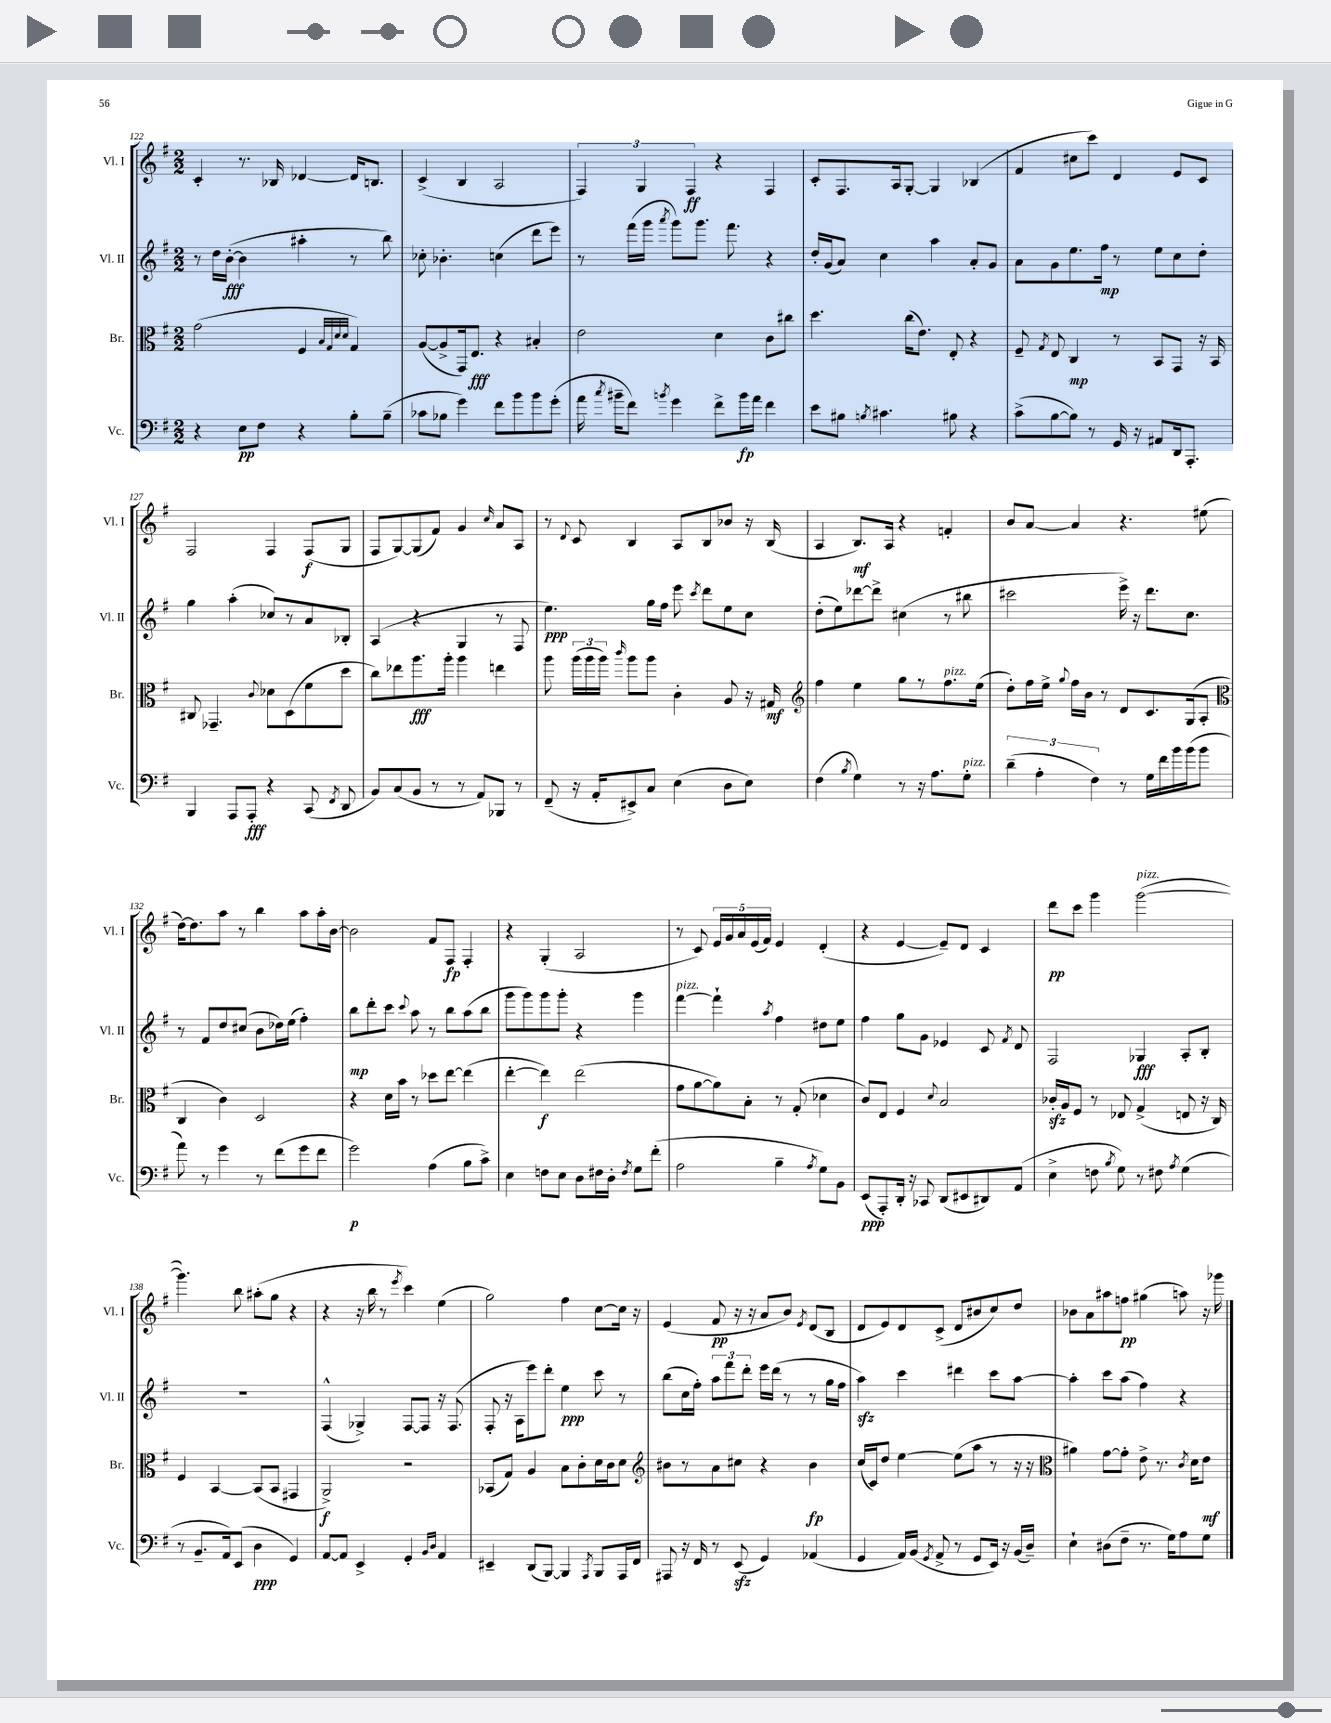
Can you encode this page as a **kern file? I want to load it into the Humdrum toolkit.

**kern	**kern	**kern	**kern
*staff4	*staff3	*staff2	*staff1
*clefF4	*clefC3	*clefG2	*clefG2
*k[f#]	*k[f#]	*k[f#]	*k[f#]
*M2/2	*M2/2	*M2/2	*M2/2
4r	(2g	8r	4c'
.	.	16dd	.
.	.	([16b'	.
8E	.	4b]	8.r
8F#	.	.	.
.	.	.	16B-
4r	4F#	4aa#'	[4d-
.	32qqB	.	.
.	32qqG	.	.
.	32qqd	.	.
.	32qqd	.	.
8B'	4G)	8r	16d-]
.	.	.	8.B
(8B~	.	8bb)	.
=	=	=	=
8c-	([8A	8cc-'	(4c^
8B-	8A^]	4.b-'	.
4g)	16GG)	.	4B
.	8.E	.	.
8f#	4r	(4cc	2A
8b	.	.	.
8b	4B#'	8ddd	.
(8g'	.	8eee)	.
=	=	=	=
16a	2e	8r	6F#)
8qcc	.	.	.
16b#~	.	.	.
8f#)	.	(16fff#	.
.	.	.	6G
.	.	16ggg	.
8qb	.	8qaaa	.
4g	.	8ggg)	.
.	.	.	6F#
.	.	8.ggg	.
8f#^	4d	.	4r
.	.	8.fff#	.
16b	.	.	.
16a	.	.	.
4f#	8c	4r	4F#
.	8cc#	.	.
=	=	=	=
8e	4.dd	16dd'	8c'
.	.	(16g	.
8B#	.	8a)	8.F#
8qB	.	.	.
4.c#	.	4cc	.
.	.	.	16A
.	(16cc	.	[8G'
.	8.e)	.	.
.	.	4aa	4G]
8B#	8E'	.	.
4r	4r	8a'	(4B-
.	.	8g	.
=	=	=	=
(8c^	8F#~	8a	4f#
.	8qG	.	.
[8B	8E	8g	.
8B])	4C	8.ee	8cc#
8r	.	.	8ccc)
.	.	16ff#	.
16GG	8r	8r	4d
16r	.	.	.
8AA#	8BB	8ee	.
16DD	8GG	8cc	8e
8.AAA'	.	.	.
.	16r	8dd'	8c
.	16BB	.	.
=	=	=	=
4BBB	8C#	4gg	2F#
.	4.GG-~	.	.
8AAA	.	(4aa'	.
8AAA'	.	.	.
.	8qqc	.	.
4r	8d-	8cc-)	4F#
.	(8D	8r	.
(8CC	8f#	8a	(8F#
8qFF#	.	.	.
8DD	8dd	8B-'	8G
=	=	=	=
8BB)	8cc)	(4A	8F#
(8C	8ee-	.	[8G)
8BB	8.aa	4r	(8G]
8r	.	.	8f#)
.	16aa'	.	.
8r	4aa	4G	4g
8AA)	.	.	.
.	.	.	16qqcc
8BBB-	4ee	8r	8a
8r	.	8F#	8A
=	=	=	=
(8FF#~	8aa	4.ee)	8r
.	.	.	8qqd
16r	(24aa	.	8c
.	24aa	.	.
16AA'	.	.	.
.	24aa)	.	.
.	16qqccc	.	.
8EE#^)	8aa	.	4B
8C	8aa	16gg	.
.	.	16ff#	.
(4E	4c'	8eee	8A
.	.	8qccc	.
.	.	8ddd	8B
8D	8A	8ee	8b-
8E)	16r	8cc	16r
.	16G#	.	(16B
=	=	=	=
*	*clefG2	*	*
(4F#	4ff#	(8dd'	4A
.	.	8ee)	.
8qB	.	.	.
4G)	4ee	[8ddd-	8.B)
.	.	8ddd-^]	.
.	.	.	16A
8r	8gg	(4cc#	4r
16r	8r	.	.
8.A	.	.	.
.	8.ff#	8r	4f'
8G'	.	8bb#	.
.	(16ee	.	.
=	=	=	=
(6d~	8dd')	2ccc#	8b
.	16ff#	.	[8a
6A'	.	.	.
.	16ee^	.	.
.	8qqgg	.	.
.	16ff#	.	4a]
.	16b	.	.
6F#)	.	.	.
.	8r	.	.
8r	8d	16eee^)	4.r
.	.	16r	.
16G	8.c	8.ddd	.
16f#	.	.	.
16b	.	.	.
(16b	(16G	8.cc	.
8b	8A'	.	(8ee#
=	=	=	=
*	*clefC3	*	*
8a)	4C	8r	[16dd)
.	.	.	8.dd]
8r	.	8f#	.
4g	4c)	8dd	8aa
.	.	(8cc#	8r
8r	2D	8b	4bb
(8f#	.	16dd-)	.
.	.	(16ee	.
8g	.	4ff#')	8aa
8f#	.	.	16aa'
.	.	.	[16b
=	=	=	=
2g)	4r	8bb	2b]
.	.	8ddd'	.
.	16d	8ccc	.
.	16b	.	.
.	.	8qqccc	.
.	8r	8aa	.
(4A	8dd-	8r	8f#
.	[8ee	8bb	8F#
8B	(4ee]	(8aa	4F#'
8c^)	.	8bb	.
=	=	=	=
4E	[4ee'	8ggg	4r
.	.	8ggg)	.
8F	4ee])	8ggg	(4G'
8E	.	8ggg'	.
8D	(2ee	4r	2A
16F#	.	.	.
16D'	.	.	.
8qF#	.	.	.
8G	.	4ggg	.
(8f#'	.	.	.
=	=	=	=
2A	8g	[4fff#	8r
.	[8a	.	8c)
.	8a])	4fff#`]	20e
.	.	.	20g
.	.	.	20a
.	8B'	.	.
.	.	.	(20e
.	.	.	20f#)
.	.	8qaa	.
4B~	8r	4ff#	4e
.	(8G'	.	.
8qA	.	.	.
8G)	4d-	8dd#	(4d'
8BB	.	8ee	.
=	=	=	=
(8EE	8c)	4ff#	4r
8AAA')	8E	.	.
16DD'	4F#	8gg	[4e
16r	.	.	.
8CC-	.	8g	.
.	8qqd	.	.
(8DD	2B	4e-	8e~])
8EE#	.	.	8d
8DD#)	.	8c	4c
.	.	8qf#	.
(8AA	.	8d	.
=	=	=	=
4E^	16c-'	2F#	8ddd
.	16A	.	.
.	8F#	.	8ccc
8F	8r	.	4ggg
8qB	.	.	.
8G)	8E-	.	.
8r	(4G^	4G-	([2ggg
8F#	.	.	.
8qA	.	.	.
(4G	8E	8A'	.
.	16r	8B'	.
.	16C)	.	.
=	=	=	=
8r	4F#	1r	4.ggg])
8.BB~	.	.	.
.	[4BB	.	.
16AA)	.	.	.
(8EE	.	.	8bb
4D	(8BB]	.	(8aa#'
.	8BB	.	8gg
4GG)	4GG#	.	4r
=	=	=	=
[8AA	2AA^)	(4F#^^	4r
8AA]	.	.	.
4EE^	.	4G-^)	16r
.	.	.	16bb
.	.	.	8r
.	.	.	8qeee
4GG'	2r	[8F#	4ccc)
.	.	8F#]	.
16qqBB	.	.	.
16qqD	.	.	.
4AA	.	16r	(4ee
.	.	(8.F#	.
=	=	=	=
4EE#~	(8BB-	8F#'	2gg)
.	8G)	16r	.
.	.	16A	.
(8DD	4A	8eee)	.
[8BBB)	.	8ddd'	.
4BBB]	8B	4ee	4ff#
.	8c'	.	.
8qAAA	.	.	.
8BBB	16d	8ccc	[8cc
.	16c	.	.
16AAA	8d	8r	16cc]
16FF#	.	.	16r
=	=	=	=
*	*clefG2	*	*
8AAA#	8b#	(8bb	(4e
16r	8r	16cc	.
16FF#	.	16ff#')	.
8r	8a	12aa	8f#
.	.	12fff#	.
(8EE	8cc#	.	16r
.	.	12ddd'	.
.	.	.	16r
4GG)	4r	16eee	8a
.	.	(16ddd	.
.	.	8r	8b)
.	.	.	8qe
(4AA-	4b#	8r	(8d
.	.	16gg	8B
.	.	16ff#	.
=	=	=	=
4GG	(16cc	4aa)	8d
.	16c)	.	.
.	8dd	.	8e)
16AA)	[4ee	4ccc	8d
(16BB	.	.	.
8qGG	.	.	.
8AA^	.	.	(8c^
8r	(8ee]	4ddd#	8d
8GG	8aa	.	8b#
16EE)	8r	8ccc	8cc)
16r	.	.	.
(16BB	16r	[8aa	8dd
16D~)	16r	.	.
=	=	=	=
*	*clefC3	*	*
4E`	4a#)	4aa']	8b-
.	.	.	8a
(8D#	[8g	8ccc	8aa#
8F#~	8g']	(8aa	8ff
8.r	8e^	4ff#)	(4gg#
.	8.r	.	.
16G)	.	.	.
8A	.	4r	8aa)
.	8qc	.	.
.	16d	.	.
8G	8e	.	16r
.	.	.	16ggg-
==	==	==	==
*-	*-	*-	*-
